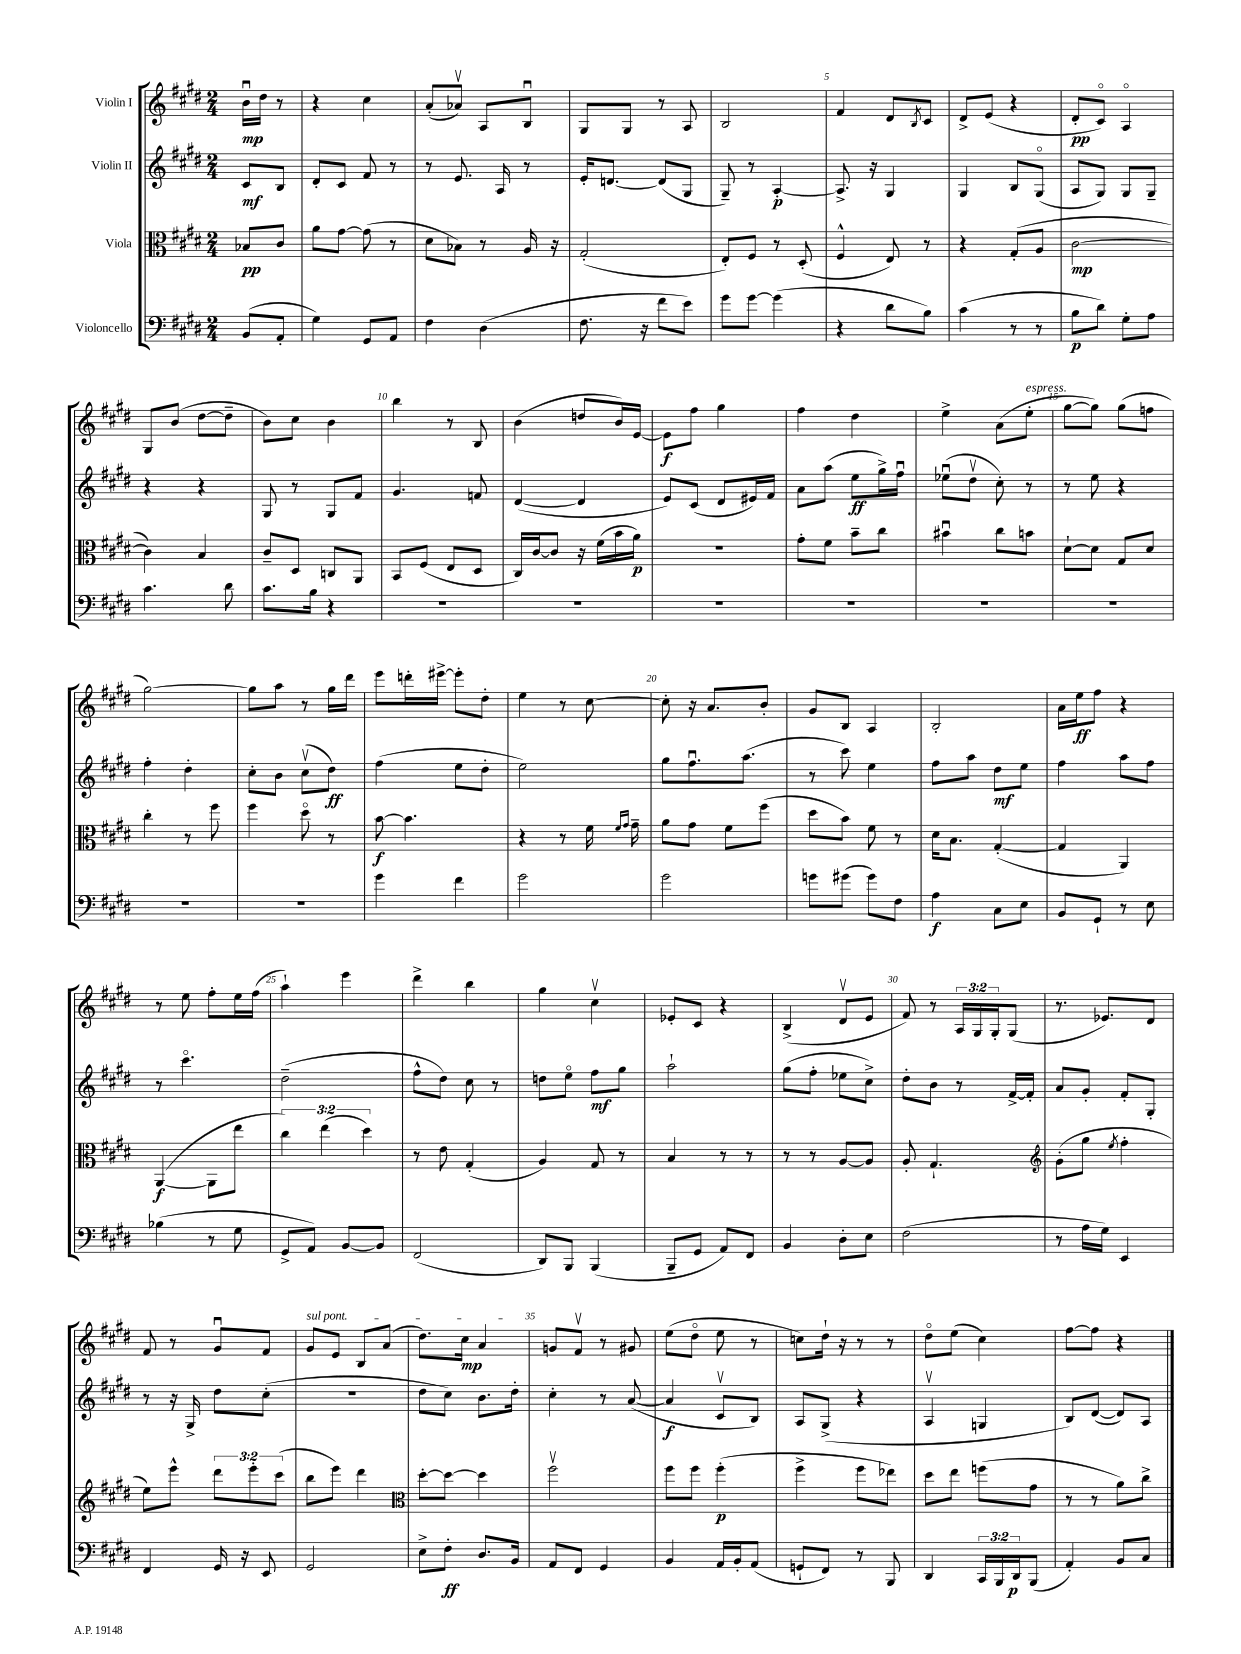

**kern	**kern	**kern	**kern
*staff4	*staff3	*staff2	*staff1
*clefF4	*clefC3	*clefG2	*clefG2
*k[f#c#g#d#]	*k[f#c#g#d#]	*k[f#c#g#d#]	*k[f#c#g#d#]
*M2/4	*M2/4	*M2/4	*M2/4
(8BB	8B-	8c#	16bu
.	.	.	16dd#
8AA'	8c#	8B	8r
=	=	=	=
4G#)	8a	8d#'	4r
.	[8g#	8c#	.
8GG#	(8g#]	8f#	4cc#
8AA	8r	8r	.
=	=	=	=
4F#	8d#	8r	(8a'
.	8B-)	8.e	8a-v)
(4D#	8r	.	8A
.	.	16A	.
.	16A	8r	8Bu
.	16r	.	.
=	=	=	=
8.F#	(2G#'	16e'	8G#
.	.	[8.d	.
.	.	.	8G#
16r	.	.	.
8f#	.	(8d]	8r
8e)	.	8G#	8A
=	=	=	=
8g#	8E')	8G#~)	2B
[8g#	8F#	8r	.
(4g#]	8r	[4A'	.
.	(8D#'	.	.
=	=	=	=
4r	4F#^^	8.A^]	4f#
.	.	16r	.
8d#	8E)	4G#	8d#
.	.	.	8qB
8B)	8r	.	8c#
=	=	=	=
(4c#	4r	4G#	8d#^
.	.	.	(8e
8r	(8G#'	8B	4r
8r	8A	(8G#o	.
=	=	=	=
8B	[2c#	8A	8d#'
8d#)	.	8G#)	8c#o)
8G#'	.	8G#	4Ao
8A	.	8G#~	.
=	=	=	=
4.c#	4c#])	4r	8G#
.	.	.	(8b
.	4B	4r	[8dd#
8d#	.	.	8dd#~]
=	=	=	=
8.c#	8c#~	8G#	8b)
.	8D#	8r	8cc#
16B	.	.	.
4r	8C	8G#	4b
.	8AA	8f#	.
=	=	=	=
2r	8BB	4.g#	4bb
.	(8F#	.	.
.	8E	.	8r
.	8D#	8f	8B
=	=	=	=
2r	16C#)	([4d#	(4b
.	[16c#	.	.
.	8c#]	.	.
.	16r	4d#]	8dd
.	(16f#	.	.
.	16b	.	16b)
.	16a)	.	[16e
=	=	=	=
2r	2r	8e)	8e]
.	.	(8c#	8ff#
.	.	8d#	4gg#
.	.	16e#)	.
.	.	16f#	.
=	=	=	=
2r	8g#'	8a	4ff#
.	8f#	(8aa	.
.	8b~	8ee	4dd#
.	8cc#	16gg#^)	.
.	.	16ff#u	.
=	=	=	=
2r	4b#u	(8ee-u	4ee^
.	.	8dd#v	.
.	8cc#	8cc#')	(8a
.	8b	8r	8ee'
=	=	=	=
2r	[8d#`	8r	[8gg#
.	8d#]	8ee	8gg#])
.	8G#	4r	(8gg#
.	8d#	.	8ff
=	=	=	=
2r	4cc#'	4ff#'	[2gg#)
.	8r	4dd#'	.
.	8ff#	.	.
=	=	=	=
2r	4ff#	8cc#'	8gg#]
.	.	8b	8aa
.	8dd#o	(8cc#v	8r
.	8r	8dd#)	16gg#
.	.	.	16ddd#
=	=	=	=
4g#	[8b	(4ff#	8eee
.	4.b]	.	16ddd'
.	.	.	[16eee#^
4f#	.	8ee	8eee#']
.	.	8dd#'	8dd#'
=	=	=	=
2g#	4r	2ee)	4ee
.	8r	.	8r
.	16f#	.	[8cc#
.	16qqf#	.	.
.	16qqg#	.	.
.	16g#~	.	.
=	=	=	=
2g#	8a	8gg#	8cc#']
.	8g#	8.ff#u	16r
.	.	.	8.a
.	8f#	.	.
.	.	(8.aa	.
.	(8ff#	.	8b'
=	=	=	=
8g	8dd#	8r	8g#
(8g#	8b)	8ccc#)	8B
8g#)	8f#	4ee	4A
8F#	8r	.	.
=	=	=	=
4A	16d#	8ff#	2B'
.	8.B	.	.
.	.	8aa	.
8C#	([4G#'	8dd#	.
8E	.	8ee	.
=	=	=	=
8BB	4G#]	4ff#	16a
.	.	.	16ee
8GG#`	.	.	8ff#
8r	4AA)	8aa	4r
8E	.	8ff#	.
=	=	=	=
(4B-	([4AA	8r	8r
.	.	4.ccc#o	8ee
8r	8AA]	.	8ff#'
8G#	8ee	.	16ee
.	.	.	(16ff#
=	=	=	=
8GG#^	6cc#)	(2dd#~	4aa`)
8AA)	.	.	.
.	(6ee	.	.
[8BB	.	.	4eee
.	6dd#)	.	.
8BB]	.	.	.
=	=	=	=
(2FF#	8r	8ff#^^	4ddd#^
.	8e	8dd#)	.
.	(4G#'	8cc#	4bb
.	.	8r	.
=	=	=	=
8DD#)	4A)	8dd	4gg#
8BBB	.	8eeo	.
(4BBB	8G#	8ff#	4cc#v
.	8r	8gg#	.
=	=	=	=
8BBB~	4B	2aa`	8e-'
8GG#	.	.	8c#
8AA)	8r	.	4r
8FF#	8r	.	.
=	=	=	=
4BB	8r	(8gg#	(4B^
.	8r	8ff#'	.
8D#'	[8A	8ee-	8d#v
8E	8A]	8cc#^)	8e
=	=	=	=
(2F#	8A'	8dd#'	8f#)
.	4.G#`	8b	8r
.	.	8r	24A
.	.	.	24G#
.	.	.	24G#'
.	.	[16f#^	(8G#
.	.	16f#']	.
=	=	=	=
*	*clefG2	*	*
8r	(8g#'	8a	8.r
16A	8gg#	8g#'	.
16G#)	.	.	8.e-)
.	8qee	.	.
4EE	4ff#'	8f#'	.
.	.	8G#'	8d#
=	=	=	=
4FF#	8ee)	8r	8f#
.	8eee^^	16r	8r
.	.	16G#^	.
16GG#	12ddd#	8dd#	8g#u
16r	.	.	.
.	12eee'	.	.
8EE	.	(8cc#'	8f#
.	(12ccc#	.	.
=	=	=	=
2GG#	8bb	2r	8g#
.	8eee)	.	8e
.	4ddd#	.	8B
.	.	.	(8a
=	=	=	=
*	*clefC3	*	*
8E^	[8dd#'	8dd#	8.dd#)
8F#'	8dd#_	8cc#)	.
.	.	.	16cc#
8.D#	4dd#]	8.b	4a
16BB	.	16dd#'	.
=	=	=	=
8AA	2ff#v	4cc#'	8g
8FF#	.	.	8f#v
4GG#	.	8r	8r
.	.	([8a	8g#
=	=	=	=
4BB	8ff#	4a]	(8ee
.	8ff#	.	8dd#o
16AA	(4ff#'	8c#v	8ee
16BB'	.	.	.
(8AA	.	8B)	8r
=	=	=	=
8GG`	4ff#^	8A	8cc)
8FF#)	.	(8G#^	16dd#`
.	.	.	16r
8r	8ff#	4r	8r
8BBB	8ee-)	.	8r
=	=	=	=
4DD#	8dd#	4Av	8dd#o
.	8ee	.	(8ee
24CC#	(8ff	4G	4cc#)
24BBB	.	.	.
24DD#	.	.	.
(8BBB	8g#	.	.
=	=	=	=
4AA')	8r	8B)	[8ff#
.	8r	([8d#	8ff#]
8BB	8a)	8d#])	4r
8C#	8cc#^	8A	.
==	==	==	==
*-	*-	*-	*-
